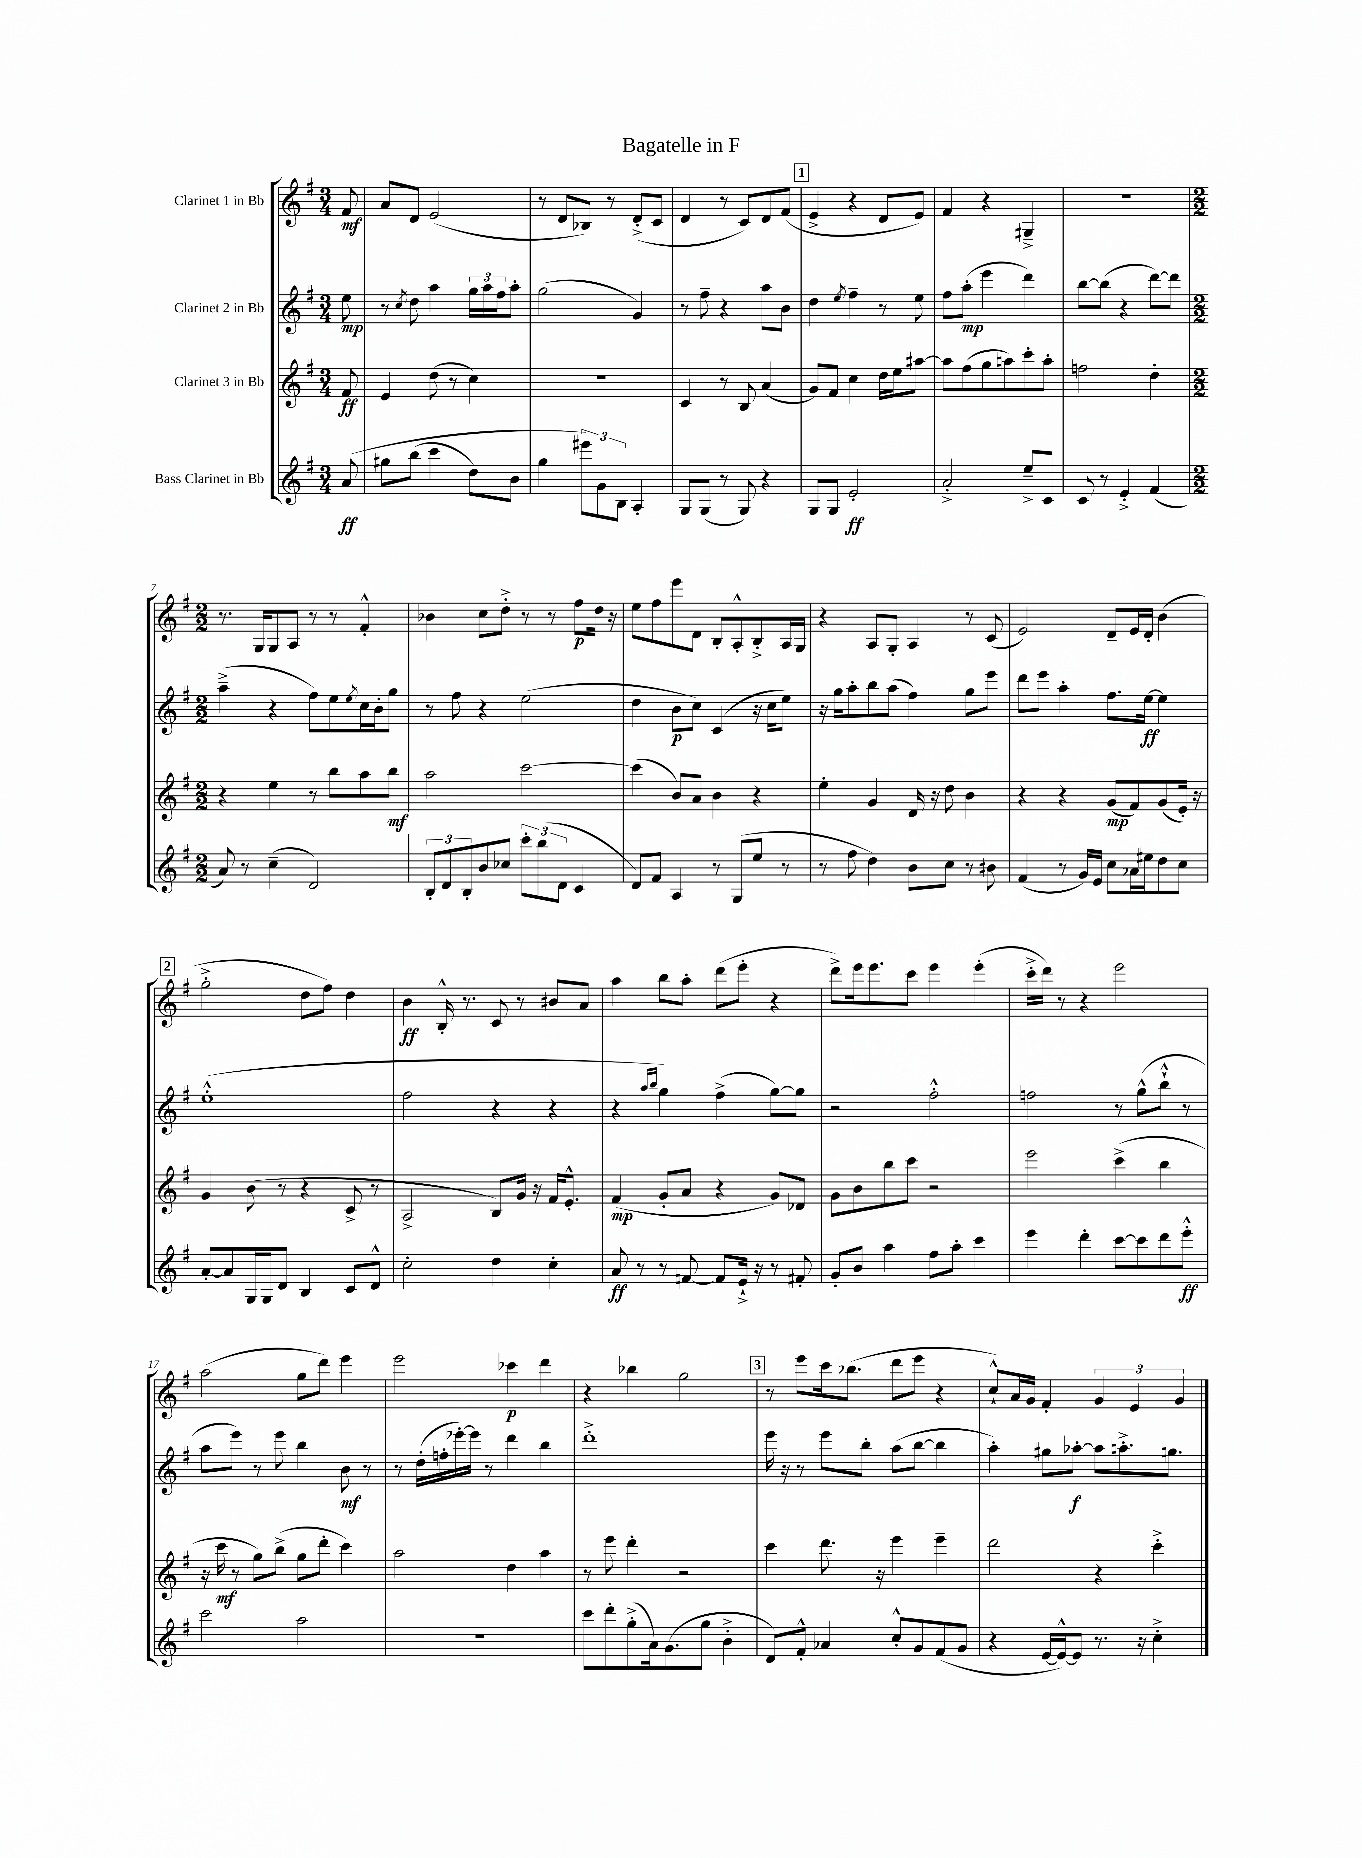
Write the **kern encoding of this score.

**kern	**kern	**kern	**kern
*staff4	*staff3	*staff2	*staff1
*clefG2	*clefG2	*clefG2	*clefG2
*k[f#]	*k[f#]	*k[f#]	*k[f#]
*M3/4	*M3/4	*M3/4	*M3/4
&(8a	8f#	8ee	8f#
=	=	=	=
8gg#	4e	8r	8a
.	.	8qcc	.
(8bb	.	8dd	8d
4ccc	(8dd	4aa	(2e
.	8r	.	.
8dd)	4cc)	24gg	.
.	.	24aa	.
.	.	24ff#	.
8b	.	8aa'	.
=	=	=	=
4gg	2.r	(2gg	8r
.	.	.	8d
12eee#&)	.	.	8B-)
12g	.	.	.
.	.	.	8r
12B	.	.	.
4A'	.	4g)	(8d'^
.	.	.	8c
=	=	=	=
8G	4c	8r	4d
(8G	.	8ff#~	.
8r	8r	4r	8r
8G)	8B	.	8c)
4r	(4a	8aa	8d
.	.	8b	(8f#
=	=	=	=
8G	8g)	4dd	4e^
8G	8f#	.	.
.	.	8qee	.
2e'	4cc	4ff#~	4r
.	16dd	8r	8d
.	16ee	.	.
.	[8aa#	8ee	8e)
=	=	=	=
2a'^	8aa#]	8ff#	4f#
.	(8ff#	(8aa'	.
.	8gg	4eee	4r
.	8aa)	.	.
8ee~^	8ccc'	4ddd)	4G#~^
8c	8aa'	.	.
=	=	=	=
8c	2ff	[8bb	2.r
8r	.	(8bb]	.
4e'^	.	4r	.
(4f#	4dd'	[8ddd)	.
.	.	8ddd]	.
=	=	=	=
*M2/2	*M2/2	*M2/2	*M2/2
8a)	4r	(4aa~^	8.r
8r	.	.	.
.	.	.	16G
(4cc~	4ee	4r	8G
.	.	.	8A
2d)	8r	8ff#)	8r
.	8bb	8ee	8r
.	.	8qee	.
.	8aa	16cc	4f#'^^
.	.	16b'	.
.	8bb	8gg	.
=	=	=	=
12B'	2aa	8r	4b-
12d	.	.	.
.	.	8ff#	.
12B'	.	.	.
8b	.	4r	8cc
8cc-	.	.	8dd'^
12ccc'	[2ccc	(2ee	8r
(12bb	.	.	.
.	.	.	8r
12d	.	.	.
4c	.	.	8ff#
.	.	.	16dd
.	.	.	16r
=	=	=	=
8d)	(4ccc]	4dd	8ee
8f#	.	.	8ff#
4A	8b)	8b	8eee
.	8a	8cc)	8d
8r	4b	(4c	8B'
(8G	.	.	8A'^^
8ee	4r	16r	8B'^
.	.	16cc	.
8r	.	8ee)	16A
.	.	.	16G
=	=	=	=
8r	4ee'	16r	4r
.	.	16gg	.
8ff#	.	8aa'	.
4dd)	4g	8bb	8A
.	.	(8aa	8G'
8b	16d	4ff#)	4A
.	16r	.	.
8cc	8dd	.	.
8r	4b	8gg	8r
8b#	.	8eee	(8c
=	=	=	=
(4f#	4r	8ddd	2e)
.	.	8eee	.
8r	4r	4aa'	.
16g)	.	.	.
16e	.	.	.
8cc	(8g	8.ff#	8d~
16a-	8f#)	.	16e
16ee#	.	[16ee	16d'
8dd	(8g	4ee]	(4b
8cc	16e')	.	.
.	16r	.	.
=	=	=	=
[8a'	4g	(1ee'^^	2gg'^
8a]	.	.	.
16G	(8b	.	.
16G	.	.	.
8d	8r	.	.
4B	4r	.	8dd
.	.	.	8ff#)
8c	8c^	.	4dd
8d^^	8r	.	.
=	=	=	=
2cc'	2A^	2ff#	4b
.	.	.	16B'^^
.	.	.	8.r
4dd	8B)	4r	8c
.	16g	.	8r
.	16r	.	.
4cc'	16f#	4r	8b#
.	8.e'^^	.	.
.	.	.	8a
=	=	=	=
8a	(4f#	4r	4aa
8r	.	.	.
.	.	16qqaa	.
.	.	16qqbb	.
8r	8g'	4gg)	8bb
[8f	8a	.	8aa'
8f]	4r	(4ff#^	(8ddd
16e`^	.	.	8eee'
16r	.	.	.
8r	8g)	[8gg)	4r
8f#'	8d-	8gg]	.
=	=	=	=
8g'	8g	2r	8ddd^)
8b	8b	.	16eee
.	.	.	8.eee
4aa	8bb	.	.
.	8ccc	.	8ccc
8ff#	2r	2ff#'^^	4eee
8aa'	.	.	.
4ccc	.	.	(4eee'
=	=	=	=
4eee	2eee	2ff	16ccc'^
.	.	.	16ddd)
.	.	.	8r
4ddd'	.	.	4r
[8ccc	(4ccc^	8r	2eee
8ccc]	.	(8gg^^	.
8ddd	4bb	8bb`^^	.
8eee'^^	.	8r	.
=	=	=	=
2ccc	16r	8aa	(2aa
.	16ccc	.	.
.	8r	8eee)	.
.	8gg)	8r	.
.	(8bb^	8eee	.
2aa	8gg	4bb	8gg
.	8ddd'	.	8ddd)
.	4ccc)	8b	4eee
.	.	8r	.
=	=	=	=
1r	2aa	8r	2eee
.	.	(16dd'	.
.	.	16ff'	.
.	.	[16eee-')	.
.	.	16eee-]	.
.	.	8r	.
.	4dd	4ddd	4ccc-
.	4aa	4bb	4ddd
=	=	=	=
8ccc	8r	1ddd'^	4r
8ddd'	8eee	.	.
(8gg'^	4ddd'	.	4bb-
16a)	.	.	.
(8.g	.	.	.
.	2r	.	2gg
8gg	.	.	.
4b'^	.	.	.
=	=	=	=
8d)	4ccc	16eee	8r
.	.	16r	.
8f#'^^	.	8r	8eee
4a-	8.ddd	8eee	16ccc
.	.	.	(8.bb-
.	.	8bb'	.
.	16r	.	.
8cc'^^	4eee	(8aa	8ddd
8g	.	[8bb	8eee
(8f#	4eee~	4bb]	4r
8g	.	.	.
=	=	=	=
4r	2ddd	4aa')	8cc`^^)
.	.	.	16a
.	.	.	16g
[16e	.	8gg#	4f#'
16e^^_)	.	.	.
8e]	.	[8aa-'	.
8.r	4r	8aa-]	6g
.	.	8.aa'^	.
.	.	.	6e
16r	.	.	.
4cc'^	4ccc'^	.	.
.	.	8.gg	.
.	.	.	6g
==	==	==	==
*-	*-	*-	*-
